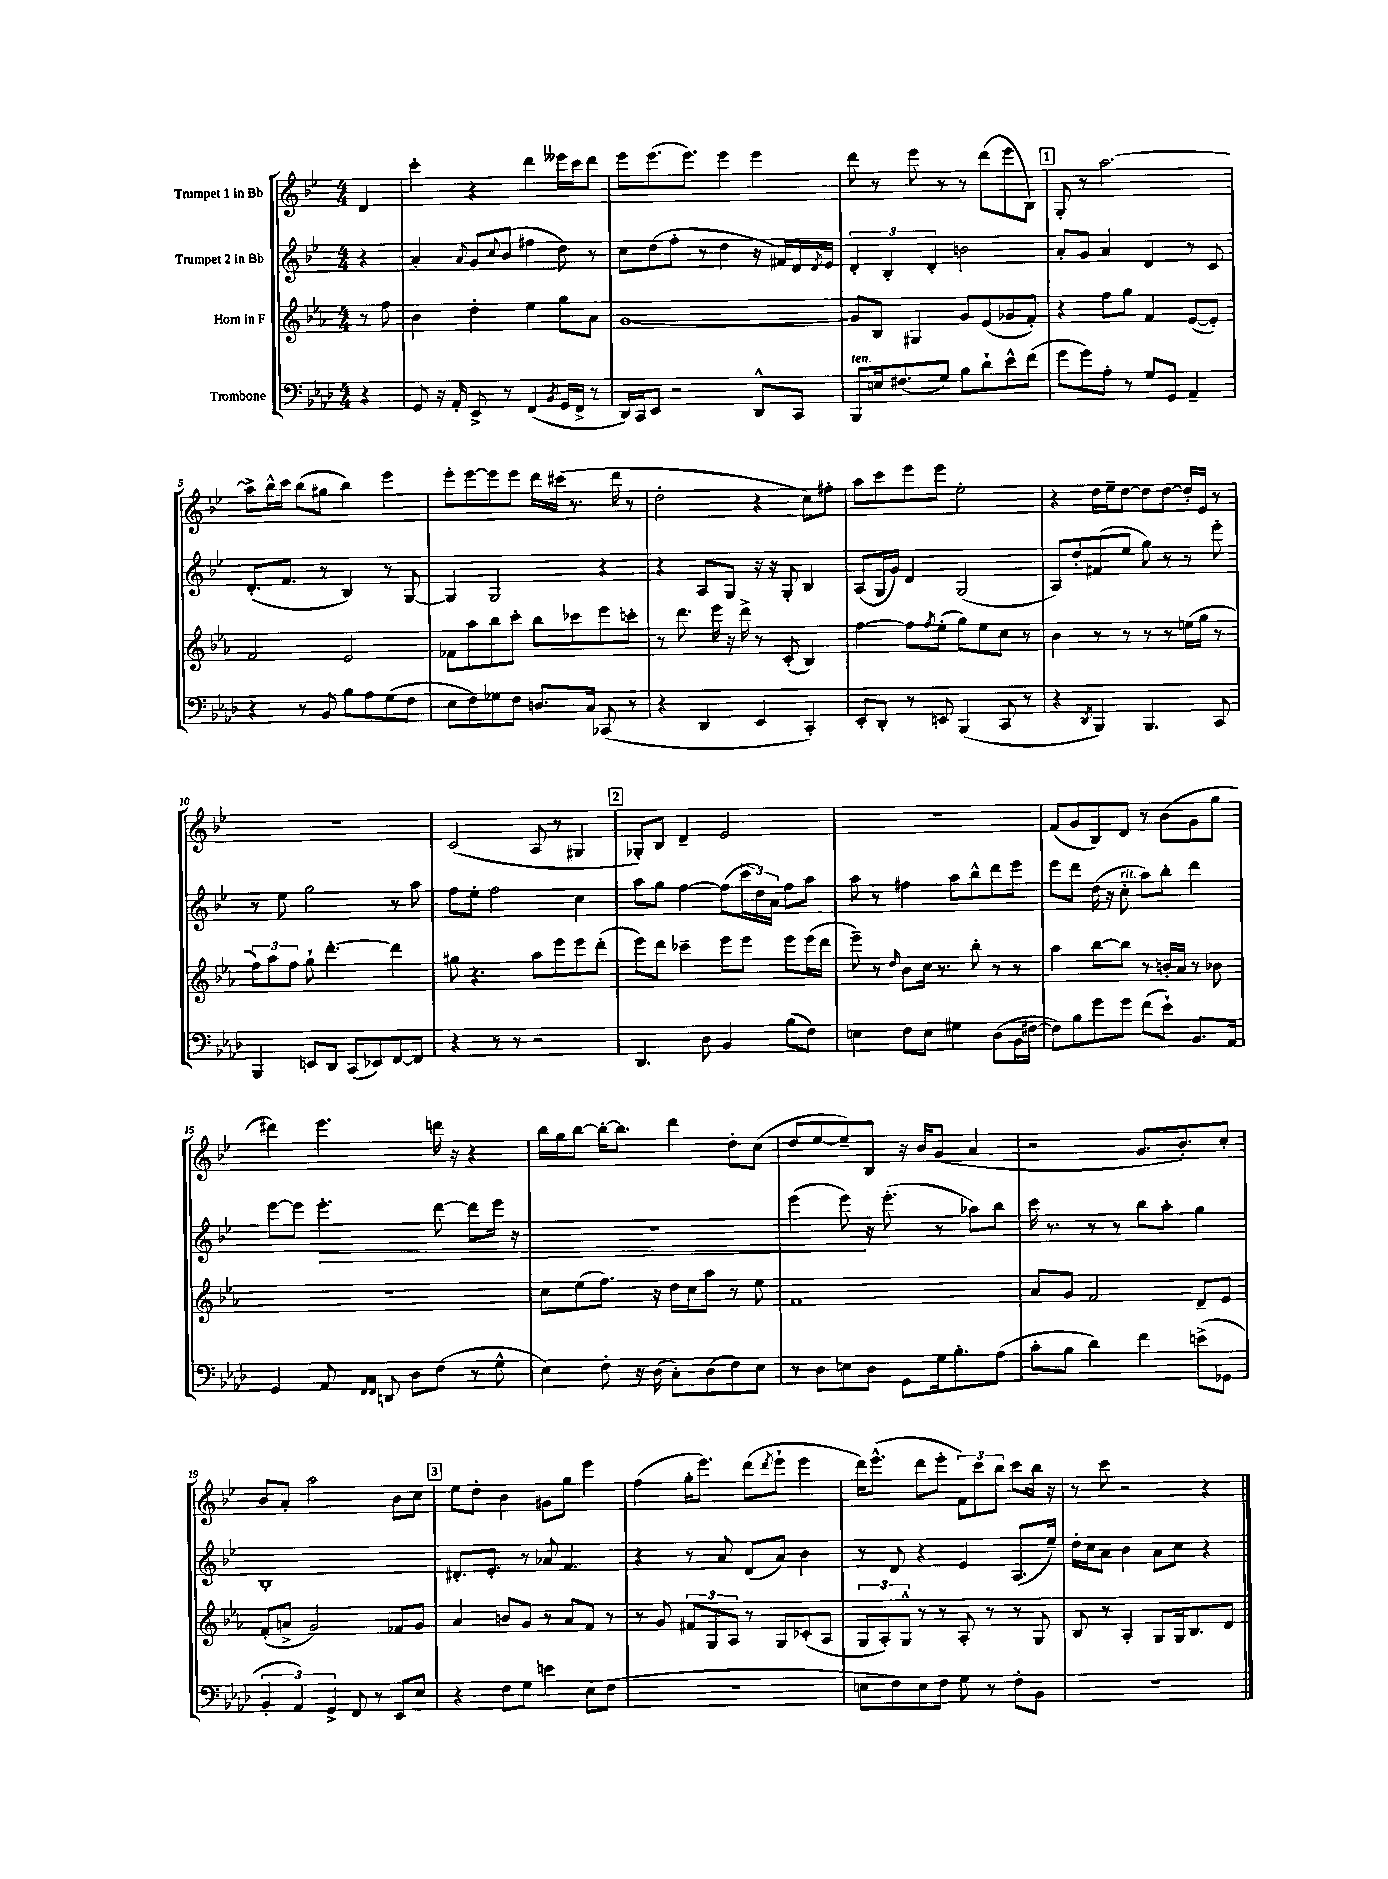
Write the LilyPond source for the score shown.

<<
\new StaffGroup <<
\new Staff = "s0" \with { instrumentName = "Trumpet 1 in Bb" } {
    \clef treble \key bes \major \numericTimeSignature \time 4/4 \partial 4
    d'4 |
    c'''4-. r4 d'''4 eeses'''16 c'''16 d'''8 |
    ees'''8 ees'''8.( ees'''8.) ees'''4 ees'''4 |
    d'''8 r8 ees'''8 r8 r8 d'''8( ees'''8 bes8) |
    \mark \markup { \box "1" } g8-. r8 a''2.~ |
    a''8-> bes''16-^ c'''16 bes''8( gis''8 bes''4) ees'''4 |
    ees'''8-. ees'''8~ ees'''8 ees'''8 d'''16 cis'''16( r8. d'''16 r8 |
    d''2-. r4 c''8) fis''8-. |
    a''8 c'''8 ees'''8 ees'''8 ees''2-. |
    r4 d''16 ees''16-- d''8~ d''8 d''8~ d''16-. ees'16 r8 |
    R1 |
    c'2( a8 r8 gis4 |
    \mark \markup { \box "2" } ges8-.) bes8 d'4-- ees'2 |
    r1 |
    f'8( g'8 bes8) d'8 r8 bes'8( g'8 g''8 |
    dis'''4) ees'''4. d'''16 r16 r4 |
    bes''16 g''16 bes''8~ bes''16~-. bes''8. d'''4 d''8-. c''8( |
    d''8 ees''8~ ees''8--) bes8 r16 bes'16 g'8( a'4 |
    r2 g'8. bes'8.-.) c''8-. |
    bes'8 a'8-. a''2 bes'8 c''8 |
    \mark \markup { \box "3" } ees''8 d''8-. bes'4 gis'8 g''8 ees'''4 |
    f''4( g''16-. ees'''8.) d'''8( \acciaccatura { d'''8 } ees'''8-! ees'''4 |
    d'''16) ees'''8.-^( d'''8 ees'''8-. \tuplet 3/2 { f'8) c'''8 bes''8 } c'''8 bes''16 r16 |
    r8 c'''8 r2 r4 \bar "|." |
}
\new Staff = "s1" \with { instrumentName = "Trumpet 2 in Bb" } {
    \clef treble \key bes \major \numericTimeSignature \time 4/4 \partial 4
    r4 |
    a'4-. \appoggiatura { a'8 } g'8 \appoggiatura { c''8 } bes'8( fis''4 d''8) r8 |
    c''8 d''8( f''8-. r8 d''4 r16 fis'16) d'16 \acciaccatura { d'8 } ees'16 |
    \tuplet 3/2 { d'4-. bes4-. d'4-. } b'2 |
    \mark \markup { \box "1" } a'8-. g'8 a'4 d'4 r8 c'8 |
    d'8.-.( f'8. r8 bes4) r8 g8~ |
    g4 g2 r4 |
    r4 a8 g8 r16 r16 g8-. bes4 |
    a8( g16 g'16) d'4 g2( |
    a8) d''8-. fis'8( ees''8 g''8) r8 r8 ees'''8-. |
    r8 ees''8 g''2 r8 a''8 |
    f''8 ees''8-. f''2 c''4 |
    \mark \markup { \box "2" } a''8 g''8 f''4~ f''8( \tuplet 3/2 { c'''16 d''16) a'16 } f''8 a''8 |
    a''8 r8 fis''4 a''8 bes''8-^ d'''8 ees'''8 |
    ees'''8 d'''8 d''16( r16 c''8-.^\markup { \italic "rit." } a''8) bes''8-. d'''4 |
    ees'''8~ ees'''8 ees'''4.-.\> d'''8~ d'''8 ees'''16 r16 |
    R1 |
    ees'''4( ees'''8\!) r16 ees'''8.-.( r8 aes''8) bes''8 |
    c'''16 r8. r8 r8 bes''8 a''8-. g''4 |
    bes1-. |
    \mark \markup { \box "3" } dis'8.-. ees'8.-. r8 aes'8 f'4. |
    r4 r8 a'8 d'8( a'8) bes'4 |
    r8 d'8 r4 ees'4 a8.( ees''16--) |
    d''16-. c''16 a'8 bes'4 a'8 c''8 r4 \bar "|." |
}
\new Staff = "s2" \with { instrumentName = "Horn in F" } {
    \clef treble \key ees \major \numericTimeSignature \time 4/4 \partial 4
    r8 f''8 |
    bes'4 d''4-. ees''4 g''8 aes'8 |
    g'1~ |
    g'8 bes8 gis4 g'8 ees'8( ges'8 f'8-.) |
    \mark \markup { \box "1" } r4 f''8 g''8 f'4 ees'8~( ees'8-.) |
    f'2 ees'2 |
    fes'8 aes''8 bes''8 c'''8-. bes''8 ces'''8 ees'''8 c'''8-. |
    r8 d'''8. ees'''16 r16 d'''16-> r8 c'8-.( bes4) |
    f''4~ f''8 \acciaccatura { f''8 } ees''8-.( g''8) ees''8 c''8 r8 |
    bes'4 r8 r8 r8 r8 e''16( g''16 r8 |
    \tuplet 3/2 { f''8) aes''8 f''8 } g''8-! d'''4.~-. d'''4 |
    gis''8 r4. aes''8 ees'''8 ees'''8 d'''8-.( |
    \mark \markup { \box "2" } ees'''8) d'''8 ces'''4-- ees'''8 ees'''8 ees'''8 ees'''16( d'''16 |
    ees'''8--) r8 \grace { d''16 } bes'8 c''16 r8. bes''8-. r8 r8 |
    aes''4 bes''8~ bes''8 r8 b'16-. aes'16 r8 bes'8 |
    R1 |
    c''8 ees''8( f''8.) r16 d''16 c''16 aes''8 r8 ees''8 |
    f'1 |
    aes'8 g'8 f'2 d'8-- ees'8 |
    f'8-.( a'8-> g'2) fes'8 g'8 |
    \mark \markup { \box "3" } aes'4 b'8 g'8 r8 aes'8 f'8 r8 |
    r8 g'8 \tuplet 3/2 { fis'8 g8 aes8 } r8 g8 ces'8-.( aes8 |
    \tuplet 3/2 { g8 aes8-.) g8-^ } r8 r8 aes8-. r8 r8 g8 |
    bes8 r8 aes4-. g8 g16 bes8. d'8 \bar "|." |
}
\new Staff = "s3" \with { instrumentName = "Trombone" } {
    \clef bass \key aes \major \numericTimeSignature \time 4/4 \partial 4
    r4 |
    g,8 r16 aes,16-. ees,8-> r8 f,4( \acciaccatura { bes,8 } g,16 f,16-> r8 |
    des,16) c,16 ees,8 r2 des,8-^ c,8 |
    bes,,8^\markup { \italic "ten." } e16 fis8.( g8) bes8 des'8-! ees'8-^ f'8( |
    \mark \markup { \box "1" } g'8 g'8) aes8-. r8 g8 g,8 aes,4-- |
    r4 r8 bes,8 bes8 aes8 g8( f8 |
    ees8 f8) ges8 f8 d8. c16 ces,8( r8 |
    r4 des,4 ees,4 c,4-.) |
    ees,8-. des,8-. r8 e,8 bes,,4( c,8 r8 |
    r4 \acciaccatura { des,8 } bes,,4) bes,,4. c,8 |
    bes,,4 e,8 des,8 c,8( ees,8) f,8~ f,8 |
    r4 r8 r8 r2 |
    \mark \markup { \box "2" } des,4. des8 bes,4 bes8( f8) |
    e4 f8 e8 gis4 des8( bes,16 fis16~ |
    fis8) bes8 g'8 g'8 f'8( ees'8-!) bes,8. aes,16 |
    g,4 aes,8 \grace { f,16 f,16 } d,8 des8 f8( r8 g8-^ |
    ees4) f8-. r16 des16( c8-.) des8( f8) ees8 |
    r8 des8 e8 des8 g,8 g16 bes8.-. aes8( |
    c'8-. bes8 des'4) f'4 e'8->( ges,8 |
    \tuplet 3/2 { bes,4-. aes,4) g,4-> } f,8 r8 ees,8 ees8 |
    \mark \markup { \box "3" } r4 f8 g8 e'4 ees8( f8 |
    R1 |
    e8 f8) e8 f8 g8 r8 f8-. bes,8 |
    R1 \bar "|." |
}
>>
>>
